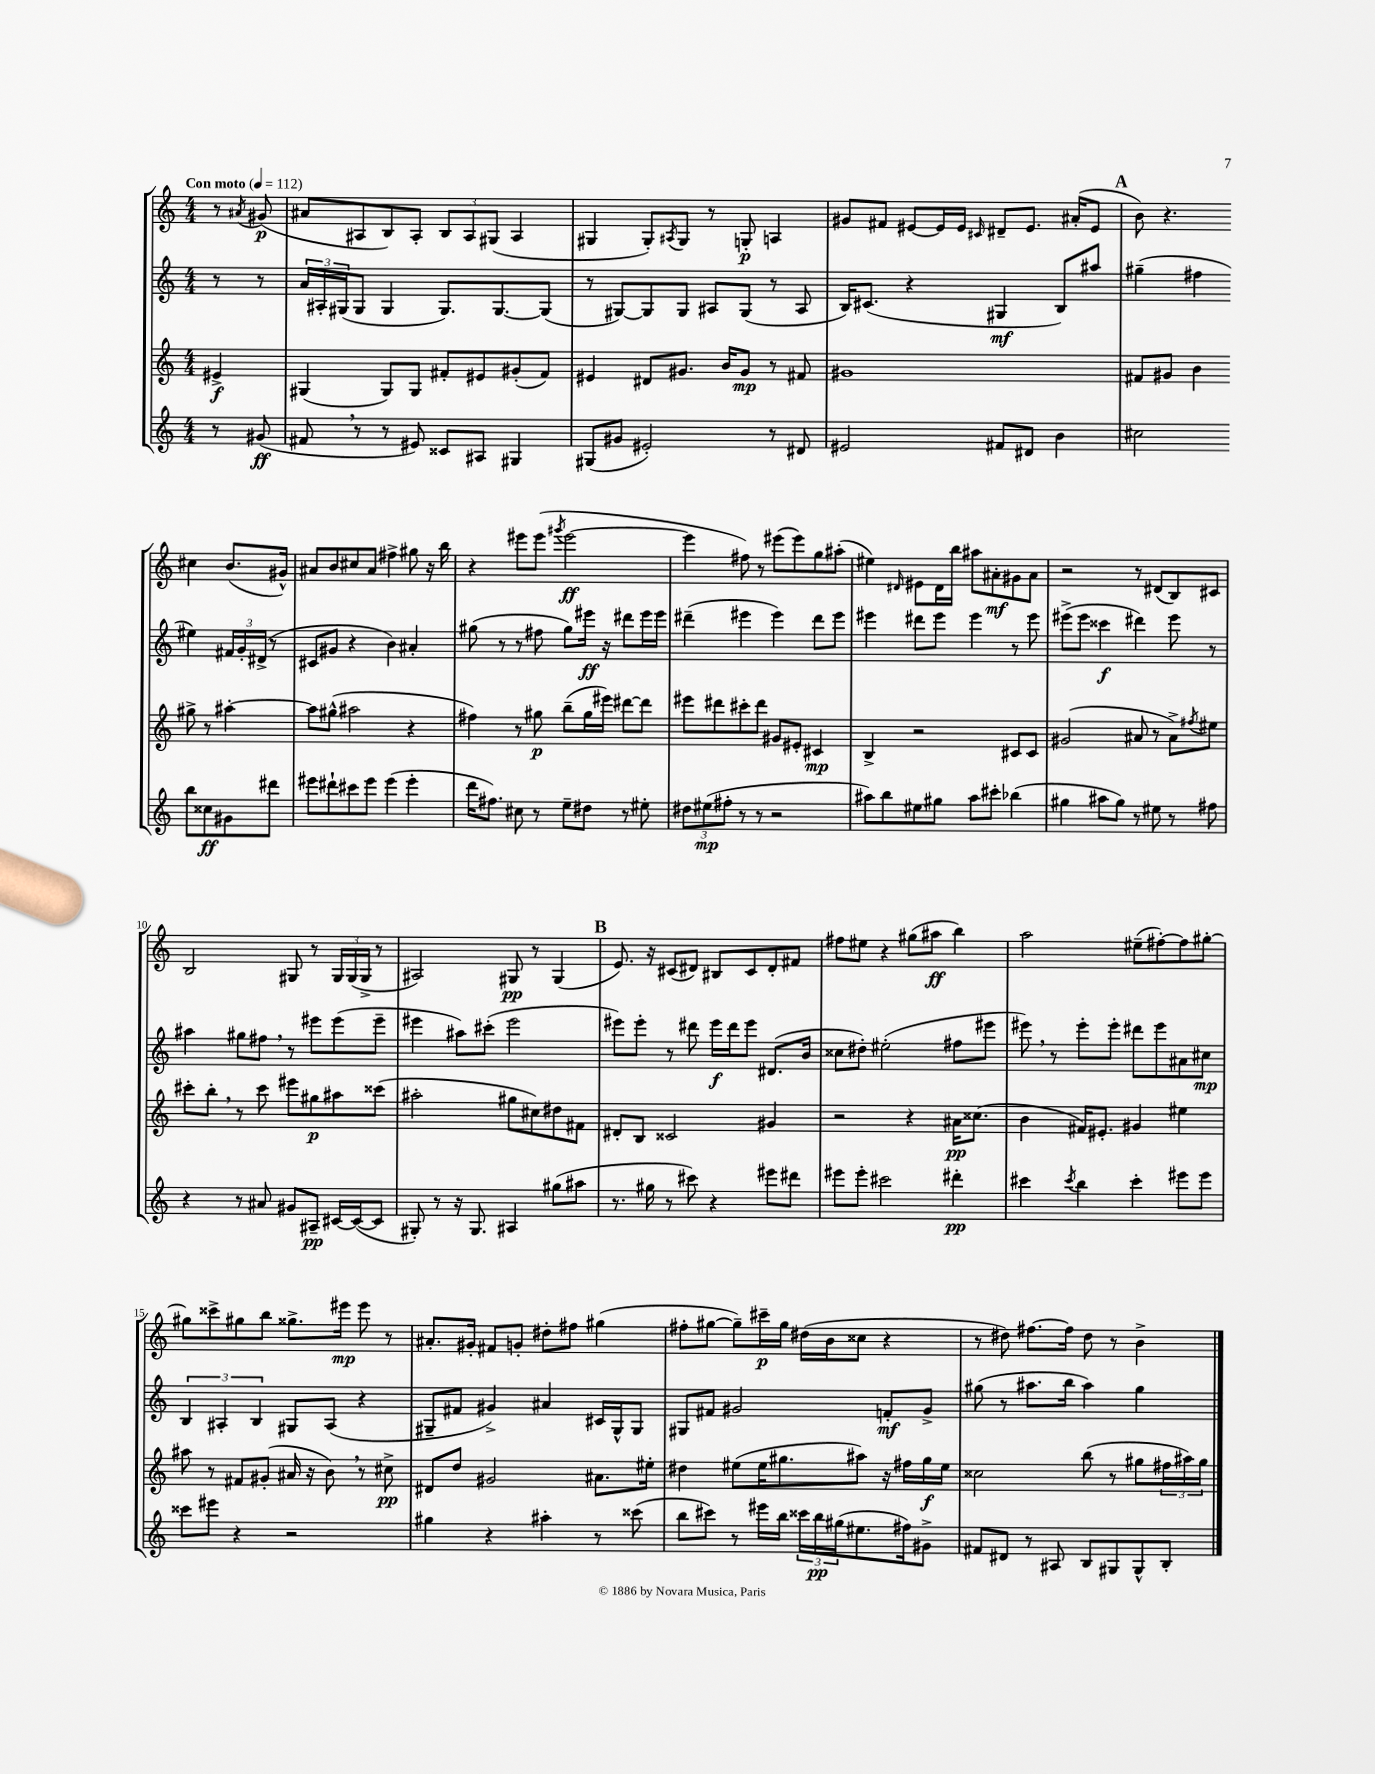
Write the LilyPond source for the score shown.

<<
\new StaffGroup <<
\new Staff = "s0" {
    \clef treble \key c \major \numericTimeSignature \time 4/4 \partial 4 \tempo "Con moto" 4 = 112
    r8 \acciaccatura { ais'8 } gis'8\p( |
    ais'8 ais8 b8) ais8-. \tuplet 3/2 { b8 ais8 gis8( } ais4 |
    gis4 gis8-.) \acciaccatura { ais8 } gis8 r8 g8-.\p a4 |
    gis'8 fis'8 eis'8~ eis'16 eis'16 \grace { cis'16 } dis'8-- eis'8. ais'16-.( eis'8 |
    \mark \markup { \bold "A" } b'8) r4. cis''4 b'8.( gis'16-^) |
    ais'8 b'8 cis''8 ais'8 fis''4-> gis''8 r16 b''16 |
    r4 eis'''8 eis'''8( \acciaccatura { gis'''8 } eis'''2~\ff |
    eis'''4 fis''8) r8 eis'''8( eis'''8) g''8 ais''8-.( |
    eis''4) \grace { dis'16 } eis'8 dis'16 b''16 ais''8 ais'8-.\mf gis'8 ais'8 |
    r2 r8 dis'8( b8) cis'8 |
    b2 gis8 r8 \tuplet 3/2 { gis16 gis16( gis16-> } r8 |
    ais2) gis8\pp r8 gis4( |
    \mark \markup { \bold "B" } e'8.) r16 cis'8( dis'8) bis8 cis'8 dis'8-. fis'8 |
    fis''8 eis''8 r4 gis''8( ais''8\ff b''4) |
    a''2 eis''8--( fis''8~-.) fis''8 gis''8~-. |
    gis''8 cisis'''8-> gis''8 b''8 gisis''8.-> eis'''16\mp eis'''8 r8 |
    ais'8.-. gis'16-. fis'8 g'8-. dis''8-. fis''8 gis''4( |
    fis''8-. gis''8~ gis''8--) cis'''16--\p gis''16 dis''16( b'16 cisis''8 r4 |
    r8 dis''8) fis''8.~ fis''16 dis''8 r8 b'4-> \bar "|." |
}
\new Staff = "s1" {
    \clef treble \key c \major \numericTimeSignature \time 4/4 \partial 4
    r8 r8 |
    \tuplet 3/2 { a'16 ais16-. gis16( } gis8 gis4 gis8.) gis8.~ gis8( |
    r8 gis8~) gis8 gis8 ais8 gis8( r8 ais8 |
    b16) cis'8.( r4 gis4\mf b8) ais''8 |
    \mark \markup { \bold "A" } gis''4--( fis''4 eis''4) \tuplet 3/2 { fis'16 g'16-. dis'16->( } r8 |
    cis'8 gis'8 r4 b'4) ais'4-. |
    gis''8( r8 r8 fis''8 gis''8) eis'''16\ff r16 dis'''8 eis'''16 eis'''16 |
    dis'''4--( eis'''4 eis'''4) dis'''8 eis'''8 |
    eis'''4 dis'''8 eis'''8 eis'''4 r8 eis'''8 |
    eis'''8->( eis'''8 cisis'''4\f dis'''4) eis'''8 r8 |
    ais''4 gis''8 fis''8 \breathe r8 eis'''8 eis'''8( eis'''8-- |
    eis'''4 ais''8) cis'''8-.( eis'''2 |
    \mark \markup { \bold "B" } eis'''8) eis'''8-. r8 dis'''8 eis'''16\f dis'''16 eis'''8 dis'8.( b'16 |
    cisis''8 dis''8-.) eis''2-.( fis''8 eis'''8 |
    eis'''8) \breathe r8 eis'''8-. eis'''8-. dis'''8 eis'''8 ais'8 cis''8\mp |
    \tuplet 3/2 { b4 ais4-. b4 } gis8 ais8( r4 |
    gis8-- fis'8 gis'4->) ais'4 cis'16 gis16-^ gis8 |
    gis8 fis'8 gis'2 f'8-.\mf gis'8-> |
    gis''8( r8 ais''8. b''16 ais''4) gis''4 \bar "|." |
}
\new Staff = "s2" {
    \clef treble \key c \major \numericTimeSignature \time 4/4 \partial 4
    eis'4->\f |
    gis4( gis8) gis8 fis'8-. eis'8 gis'8-.( fis'8) |
    eis'4 dis'8 gis'8. b'16 gis'8\mp r8 fis'8 |
    gis'1 |
    \mark \markup { \bold "A" } fis'8 gis'8 b'4 gis''8-> r8 ais''4~-. |
    ais''8 gis''8-^( ais''2 r4 |
    fis''4) r8 gis''8\p b''8--( gis''16 eis'''16) dis'''8~ dis'''8 |
    eis'''8 dis'''8 cis'''8-. dis'''8 gis'8 eis'8-. cis'4\mp |
    b4-> r2 cis'8 cis'8 |
    gis'2( ais'8 r8 ais'8->) \acciaccatura { fis''8 } eis''8 |
    cis'''8-. b''8-. \breathe r8 cis'''8 eis'''8 gis''8\p ais''8 cisis'''8( |
    ais''2-. gis''8 cis''8) dis''8 fis'8 |
    \mark \markup { \bold "B" } dis'8-. b8 cisis'2 gis'4 |
    r2 r4 ais'16\pp cisis''8.( |
    b'4 fis'16) eis'8.-. gis'4 eis''4 |
    ais''8 r8 fis'8 gis'8-.( ais'16 r16 b'8) \breathe r8 cis''8->\pp |
    dis'8 d''8 gis'2 ais'8. eis''16-. |
    dis''4 eis''8( eis''16 gis''8. ais''8) r16 fis''16 gis''16\f eis''16 |
    cisis''2 b''8( r8 gis''8 \tuplet 3/2 { fis''16 ais''16) gis''16 } \bar "|." |
}
\new Staff = "s3" {
    \clef treble \key c \major \numericTimeSignature \time 4/4 \partial 4
    r8 gis'8\ff( |
    fis'8 \breathe r8 r8 eis'8) cisis'8 ais8 gis4 |
    gis8( gis'8 eis'2-.) r8 dis'8 |
    eis'2 fis'8 dis'8 b'4 |
    \mark \markup { \bold "A" } cis''2 b''8 cisis''8\ff gis'8 dis'''8 |
    eis'''8 dis'''8-! cis'''8 eis'''8 eis'''4( eis'''4-. |
    d'''16 fis''8.) cis''8 r8 e''8-- dis''8 r8 eis''8-. |
    \tuplet 3/2 { dis''8 eis''8\mp( fis''8-. } r8 r8 r2 |
    ais''8) b''8 eis''8 gis''8 ais''8 cis'''8-. bes''4( |
    gis''4 ais''8 gis''8) r8 eis''8 r8 fis''8 |
    r4 r8 ais'8 gis'8 ais8--\pp cis'16~ cis'16~( cis'8 |
    gis8-.) r8 r16 gis8. ais4 gis''8( ais''8 |
    \mark \markup { \bold "B" } r8. gis''16 r8 cis'''8) r4 eis'''8 dis'''8 |
    eis'''8 eis'''8-. cis'''2 dis'''4-.\pp |
    cis'''4 \acciaccatura { cis'''8 } b''4 cis'''4-. eis'''8 eis'''8 |
    cisis'''8 eis'''8 r4 r2 |
    gis''4 r4 ais''4-. r8 cisis'''8( |
    b''8 cis'''8) r8 eis'''16 b''16 \tuplet 3/2 { cisis'''16 b''16\pp gis''16( } eis''8. fis''16) gis'8-> |
    fis'8 dis'8 r8 ais8 b8 gis8 gis8-^ b8-. \bar "|." |
}
>>
>>
